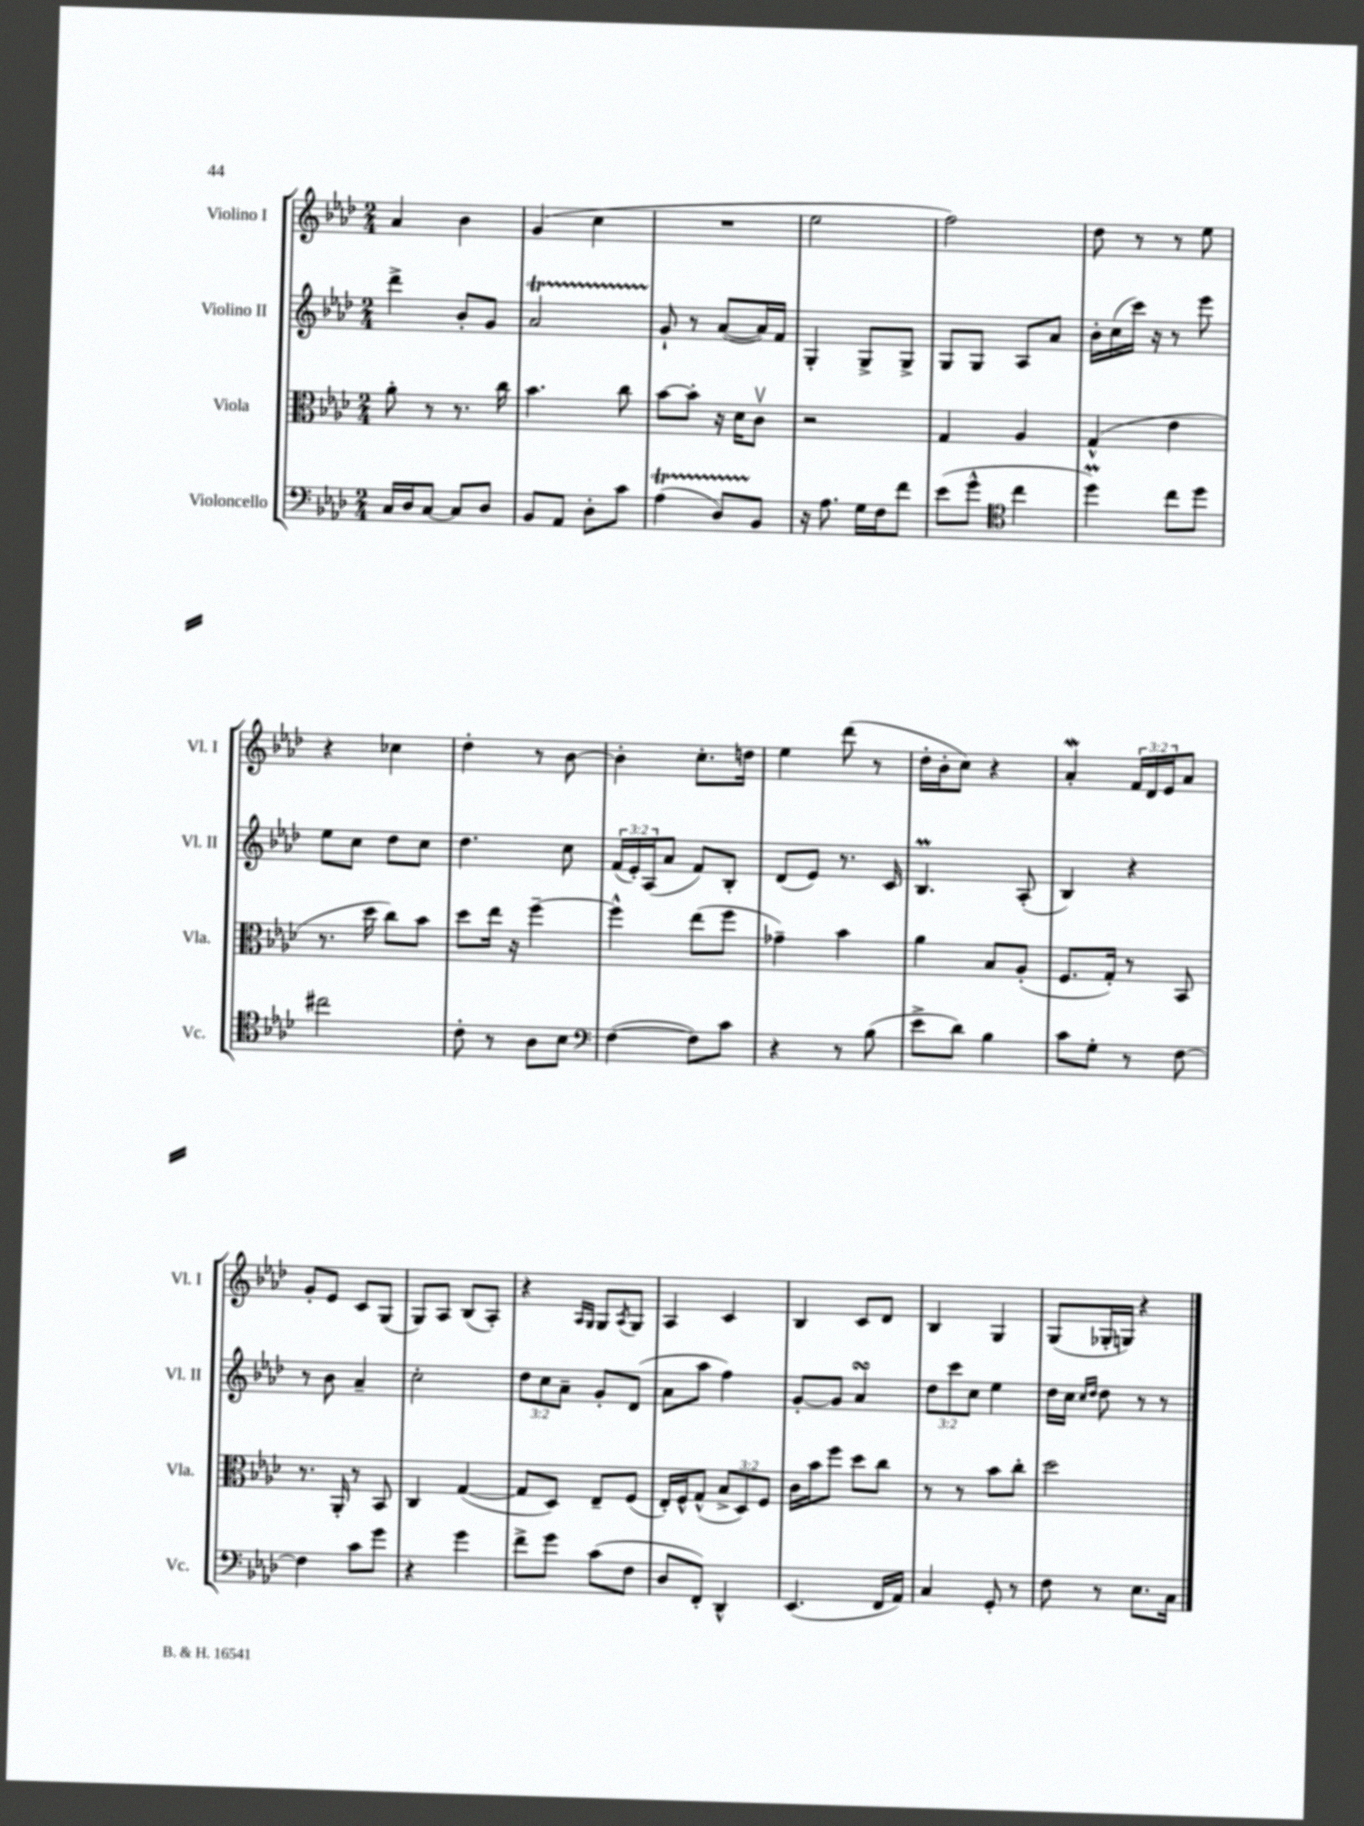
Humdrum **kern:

**kern	**kern	**kern	**kern
*staff4	*staff3	*staff2	*staff1
*clefF4	*clefC3	*clefG2	*clefG2
*k[b-e-a-d-]	*k[b-e-a-d-]	*k[b-e-a-d-]	*k[b-e-a-d-]
*M2/4	*M2/4	*M2/4	*M2/4
16C	8a-'	4ddd-^	4a-
16D-	.	.	.
[8C	8r	.	.
8C]	8.r	8b-'	4b-
8D-	.	8g	.
.	16cc	.	.
=	=	=	=
8BB-	4.b-	2a-	(4g
8AA-	.	.	.
8D-'	.	.	4cc
8c	8cc	.	.
=	=	=	=
(4A-	[8b-	8g`	2r
.	8b-']	8r	.
8D-)	16r	([8a-	.
.	16d-	.	.
8BB-	8cv	16a-])	.
.	.	16f	.
=	=	=	=
16r	2r	4G'	2ee-
8.A-	.	.	.
16G	.	8G^	.
16F	.	.	.
8f	.	8G^	.
=	=	=	=
(8e-	4G	8G	2ff)
8g^^	.	8G	.
*clefC4	*	*	*
4cc	4A-	8A-	.
.	.	8a-	.
=	=	=	=
4dd-)	(4G^^	16b-'	8dd-
.	.	(16cc	.
.	.	16ccc)	8r
.	.	16r	.
8cc	4e-	8r	8r
8dd-	.	8eee-	8ee-
=	=	=	=
2cc#	8.r	8ee-	4r
.	.	8cc	.
.	16dd-	.	.
.	8cc)	8dd-	4cc-
.	8b-	8cc	.
=	=	=	=
8c'	8dd-	4.dd-	4dd-'
8r	16ee-	.	.
.	16r	.	.
8A-	[4ff~	.	8r
8B-	.	8cc	[8b-
=	=	=	=
*clefF4	*	*	*
([4F	4ff^^]	(24f	4b-']
.	.	24e-')	.
.	.	(24A-	.
.	.	8a-	.
8F])	(8ee-	8f)	8.cc'
8c	8ff	8B-'	.
.	.	.	16dd
=	=	=	=
4r	4g-~)	(8d-	4ee-
.	.	8e-)	.
8r	4b-	8.r	(8ddd-
(8B-	.	.	8r
.	.	16c	.
=	=	=	=
8e-^	4a-	4.B-	16dd-'
.	.	.	16b-'
8d-)	.	.	8cc)
4B-	8B-	.	4r
.	(8A-'	(8A-'	.
=	=	=	=
8c	8.F	4B-)	4a-'
8G'	.	.	.
.	16G')	.	.
8r	8r	4r	24f
.	.	.	24d-
.	.	.	24e-
[8F	8BB-	.	8a-
=	=	=	=
4F]	8.r	8r	8g'
.	.	8b-	8e-
.	16AA-'	.	.
8c	8r	4a-~	8c
8g	8BB-	.	(8G
=	=	=	=
4r	4C	2cc'	8G)
.	.	.	8A-
4g	([4G	.	(8B-
.	.	.	8A-')
=	=	=	=
8f^	8G]	12dd-	4r
.	.	12cc	.
8g	8D-)	.	.
.	.	12a-~	.
.	.	.	16qqA-
.	.	.	16qqG
(8c	8E-~	8g'	8G
.	.	.	8qA-
8F	(8F	(8d-	8G
=	=	=	=
8D-	16E-')	8a-	4A-
.	16F^^	.	.
8FF')	(8G^^	8aa-	.
4DD-^^	12B-^	4ff)	4c
.	12D-)	.	.
.	12F	.	.
=	=	=	=
(4.EE-	16c	[8g'	4B-
.	16b-	.	.
.	8ff	8g]	.
.	8dd-	4a-	8c
16FF	8cc	.	8d-
16AA-)	.	.	.
=	=	=	=
4C	8r	12dd-	4B-
.	.	12ccc	.
.	8r	.	.
.	.	12cc	.
8GG'	8b-	4ee-	4G
8r	8cc'	.	.
=	=	=	=
8F	2dd-	16dd-	(8G
.	.	16cc	.
.	.	16qqcc	.
.	.	16qqdd-	.
8r	.	8dd-	16G-'
.	.	.	16G)
8.E-	.	8r	4r
.	.	8r	.
16C	.	.	.
==	==	==	==
*-	*-	*-	*-
